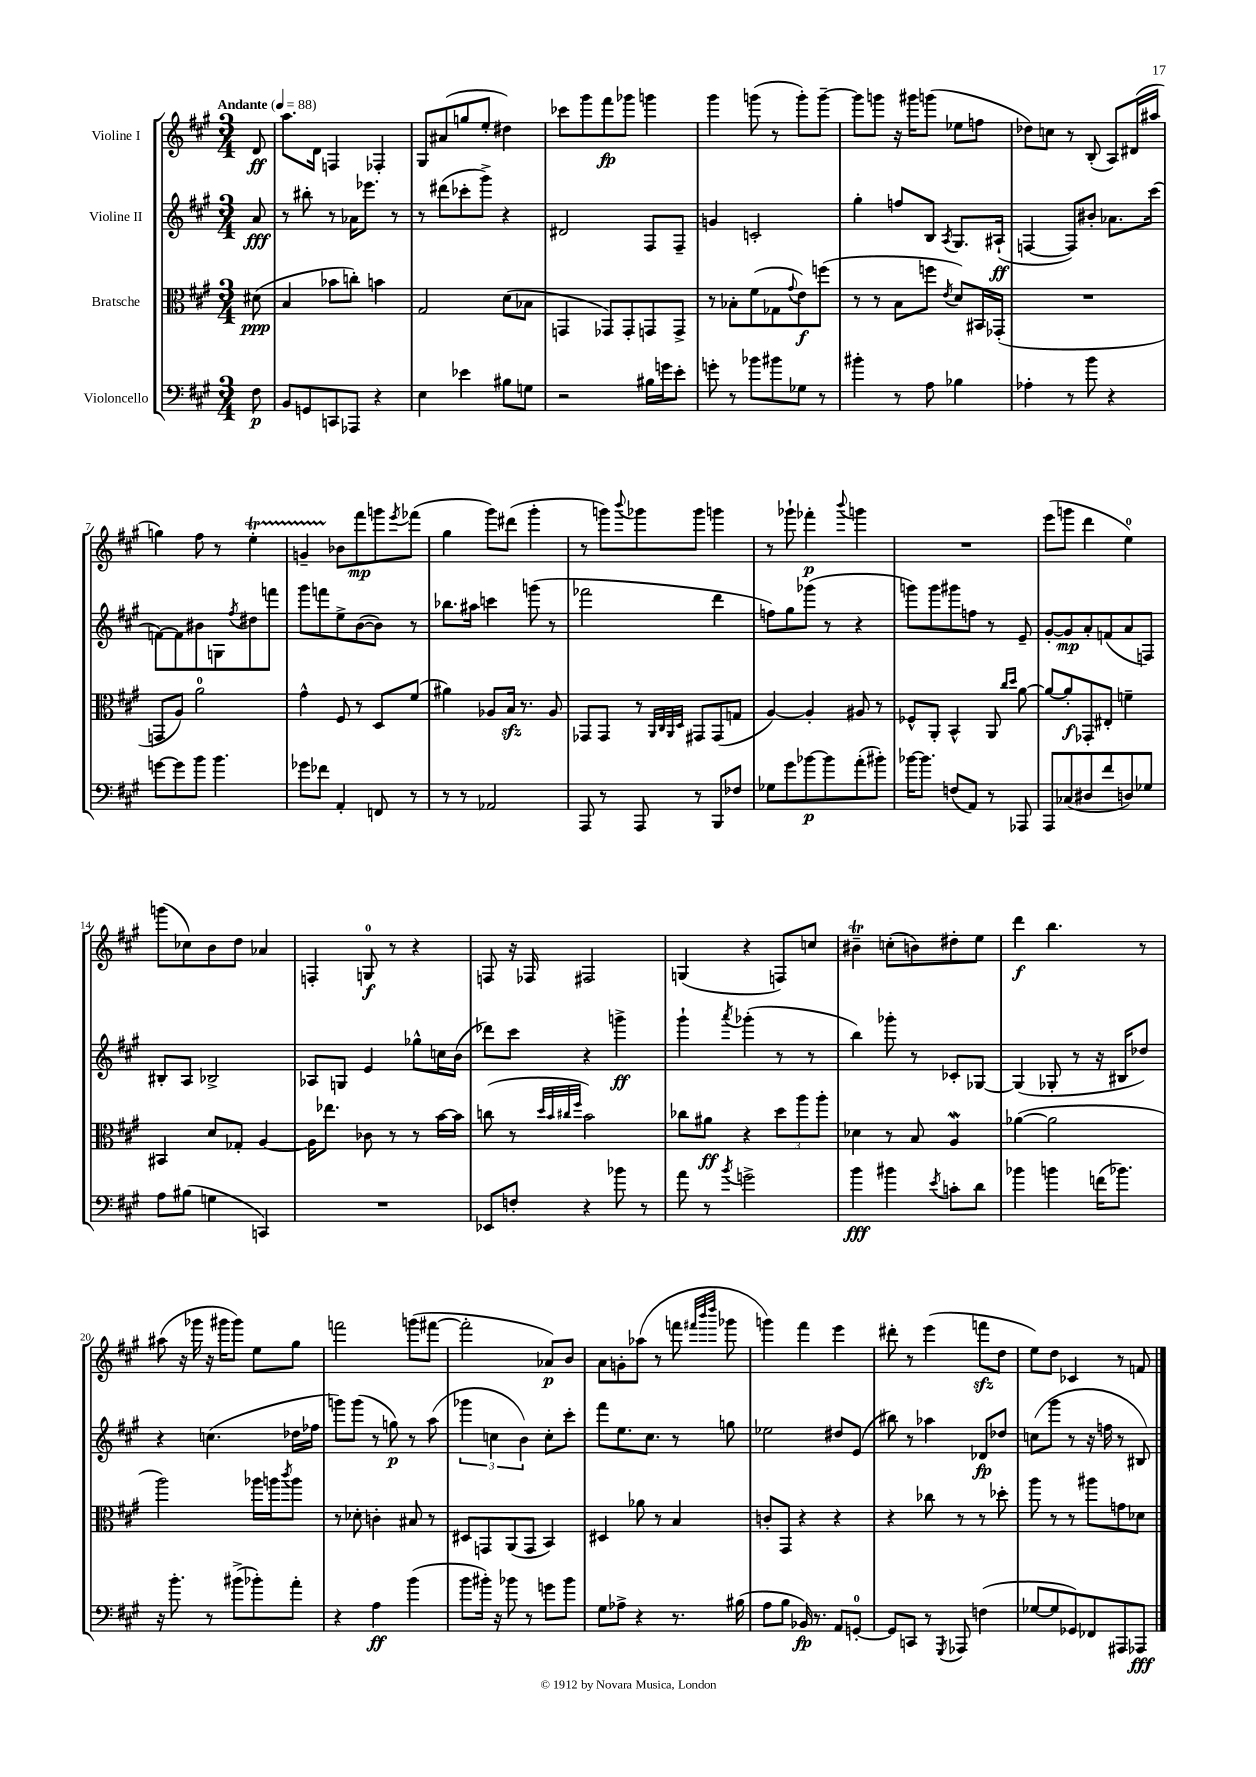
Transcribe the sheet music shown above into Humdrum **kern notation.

**kern	**kern	**kern	**kern
*staff4	*staff3	*staff2	*staff1
*clefF4	*clefC3	*clefG2	*clefG2
*k[f#c#g#]	*k[f#c#g#]	*k[f#c#g#]	*k[f#c#g#]
*M3/4	*M3/4	*M3/4	*M3/4
*MM88	*MM88	*MM88	*MM88
8F#	(8d#	8a	8d
=	=	=	=
8BB	4B	8r	8.aa
8GG	.	8bb#'	.
.	.	.	16d
8CC	8b-	8r	4F
8AAA-	8cc')	16a-	.
.	.	8.eee-	.
4r	4b	.	4F-'
.	.	8r	.
=	=	=	=
4E	2G#	8r	8G#
.	.	(8ddd#	(8a#
4e-	.	8ccc-'	8gg
.	.	8ggg#^)	8ee'
8B#	(8d	4r	4dd#)
8G	8B-	.	.
=	=	=	=
2r	4GG	2d#	8ccc-
.	.	.	8ggg#
.	8GG-)	.	8fff#
.	8GG-'	.	8ggg-
16B#	8GG	8F#	4ggg
16g	.	.	.
8e'	8GG^	8F#~	.
=	=	=	=
8g'	8r	4g	4ggg#
8r	8B-'	.	.
8b-	(8f#	2c'	(8ggg
8b#	8G-	.	8r
.	8qqg#	.	.
8G-	8e)	.	8ggg')
8r	(8ff	.	[8ggg~
=	=	=	=
4b#'	8r	4gg#'	8ggg]
.	8r	.	8ggg
8r	8B	8ff	16r
.	.	.	16ggg#
8A	8ff	8B	(8ggg
.	8qe	8qA	.
4B-	8d)	8.G#	8ee-
.	16BB#	.	8ff
.	(16GG-'	(16A#`	.
=	=	=	=
4A-'	2.r	[4F	8dd-)
.	.	.	8cc
8r	.	8F])	8r
8b	.	8b#'	(8B'
4r	.	8.a-	8A)
.	.	.	(16d#
.	.	(16ccc#	16aa#
=	=	=	=
[8g	8GG	[8f)	4gg)
8g]	8A)	8f]	.
8b	2a	8b#	8ff#
4.b	.	8G	8r
.	.	8qff#	.
.	.	8dd#	4ee'
.	.	8fff	.
=	=	=	=
8g-	4g#^^	8ggg#	4g~
8f-	.	8fff	.
4AA'	8F#	8ee^	8b-
.	8r	([8b	8fff#
8FF	8D	8b])	8ggg
.	.	.	8qeee
8r	(8f#	8r	(8fff-
=	=	=	=
8r	4a#)	8.bb-	4gg#
8r	.	.	.
.	.	16aa#	.
2AA-	8A-	4ccc	8ggg#)
.	16B	.	(8ddd#
.	8.r	.	.
.	.	(8ggg	4ggg#'
.	8A-	8r	.
=	=	=	=
8AAA	8GG-	2fff-	8r
8r	8GG-	.	8ggg)
.	.	.	8qqbbb
8AAA	8r	.	8ggg-
.	32qqAA	.	.
.	32qqC#	.	.
.	32qqAA	.	.
.	32qqD	.	.
8r	8GG#	.	8ggg-
8BBB	(8GG#	4ddd	4ggg
8F-	8G	.	.
=	=	=	=
8G-	[4A)	8ff)	8r
8g#	.	8gg#	8ggg-`
[8b-	4A']	(8ggg-	4fff-'
8b-]	.	8r	.
.	.	.	8qqbbb
(8a'	8A#	4r	4ggg
8b#')	8r	.	.
=	=	=	=
[16b-	8F-^^	8ggg)	2.r
8.b-]	.	.	.
.	8AA'	8ggg	.
(8F	4BB^^	8ggg#	.
8AA)	.	8ff	.
8r	8AA	8r	.
.	16qqcc#	.	.
.	16qqdd	.	.
8AAA-	[8a	8e~	.
=	=	=	=
8AAA	8a_	[8g#'	(8eee
(8C-	8a']	8g#]	8ggg
8D#	8GG-'	8a'	4ddd
8f#	8E#'	(8f	.
8D)	4f~	8a	4ee)
8G-	.	8F)	.
=	=	=	=
8A	4BB#	8B#'	(8ggg
(8B#	.	8A	8cc-)
4G	8d	2B-^	8b
.	8G-'	.	8dd
4CC)	[4A	.	4a-
=	=	=	=
2.r	16A]	8A-	4F'
.	8.ee-	.	.
.	.	8G	.
.	8c-	4e	8G
.	8r	.	8r
.	8r	8gg-^^	4r
.	[16b	16cc	.
.	16b]	(16b	.
=	=	=	=
8EE-	(8cc	8ddd-)	8F
8F'	8r	8ccc#	16r
.	.	.	16F-
.	32qqdd	.	.
.	32qqb	.	.
.	32qqcc#	.	.
.	32qqff#	.	.
4r	2b)	4r	2F#
8b-	.	4ggg^	.
8r	.	.	.
=	=	=	=
8a	8cc-	4ggg#`	(4G
8r	8a#	.	.
8qb	.	8qaaa	.
2g^	4r	(4ggg-'	4r
.	12dd	8r	8F)
.	12aa	.	.
.	.	8r	8cc
.	12aa'	.	.
=	=	=	=
4b	4d-	4bb)	4b#~
4b#	8r	8ggg-'	(8cc'
.	8B	8r	8b)
8qe	.	.	.
8c'	4A	8c-'	8dd#'
8d	.	[8G-	8ee
=	=	=	=
4b-	([4a-	(4G-]	4ddd
4b	2a-]	8G-'	4.bb
.	.	8r	.
(16f	.	16r	.
8.b-)	.	16B#	.
.	.	8dd-)	8r
=	=	=	=
16r	2aa)	4r	(8aa#
8.b'	.	.	.
.	.	.	16r
.	.	.	16ggg-
8r	.	(4.cc	16r
.	.	.	16ggg#
(8b#^	.	.	8ggg#)
8b-')	16aa-	.	8ee
.	16aa	.	.
.	8qccc#	.	.
8a'	8aa	16dd-	8gg#
.	.	16ff-	.
=	=	=	=
4r	8r	8ggg)	2fff
.	8d-'	(8ggg	.
4A	4c'	8r	.
.	.	8gg)	.
(4b	8B#	8r	(8ggg
.	8r	(8aa	[8fff#
=	=	=	=
8b	8D#	6ggg-	2fff#']
16b#')	8GG	.	.
.	.	6cc	.
16r	.	.	.
8b-	(8AA	.	.
.	.	6b)	.
8r	8GG	.	.
8g	4BB)	8cc'	8a-)
8b-	.	8ccc#'	8b
=	=	=	=
8G#	4D#	8fff#	8a
8A-^	.	8.ee	8g'
4r	8a-	.	(8aa-
.	.	8.cc#	.
.	8r	.	8r
8.r	4B	8r	8fff
.	.	.	32qqfff#
.	.	.	32qqbbb
.	.	.	32qqdddd
.	.	8gg	8ggg-
(16B#	.	.	.
=	=	=	=
8A	8c'	2ee-	4ggg)
8B	8GG#	.	.
16BB-)	4r	.	4fff#
8.r	.	.	.
8AA	4r	8dd#	4eee
[8GG'	.	(8e	.
=	=	=	=
8GG]	4r	8bb#)	8ddd#'
8CC	.	8r	8r
8r	8cc-	4aa-	(4eee
8qGGG#	.	.	.
8AAA-	8r	.	.
(4F	8r	8d-	8fff
.	8dd-'	8dd-	8dd
=	=	=	=
[8G-	8aa	(8cc	8ee)
8G-]	8r	8ggg#	8dd
8GG-)	8r	8r	4c-
8FF-	8aa#	16r	.
.	.	16ff	.
8AAA#	8g	8r	8r
8AAA-	8d-	8B#)	8f
==	==	==	==
*-	*-	*-	*-
